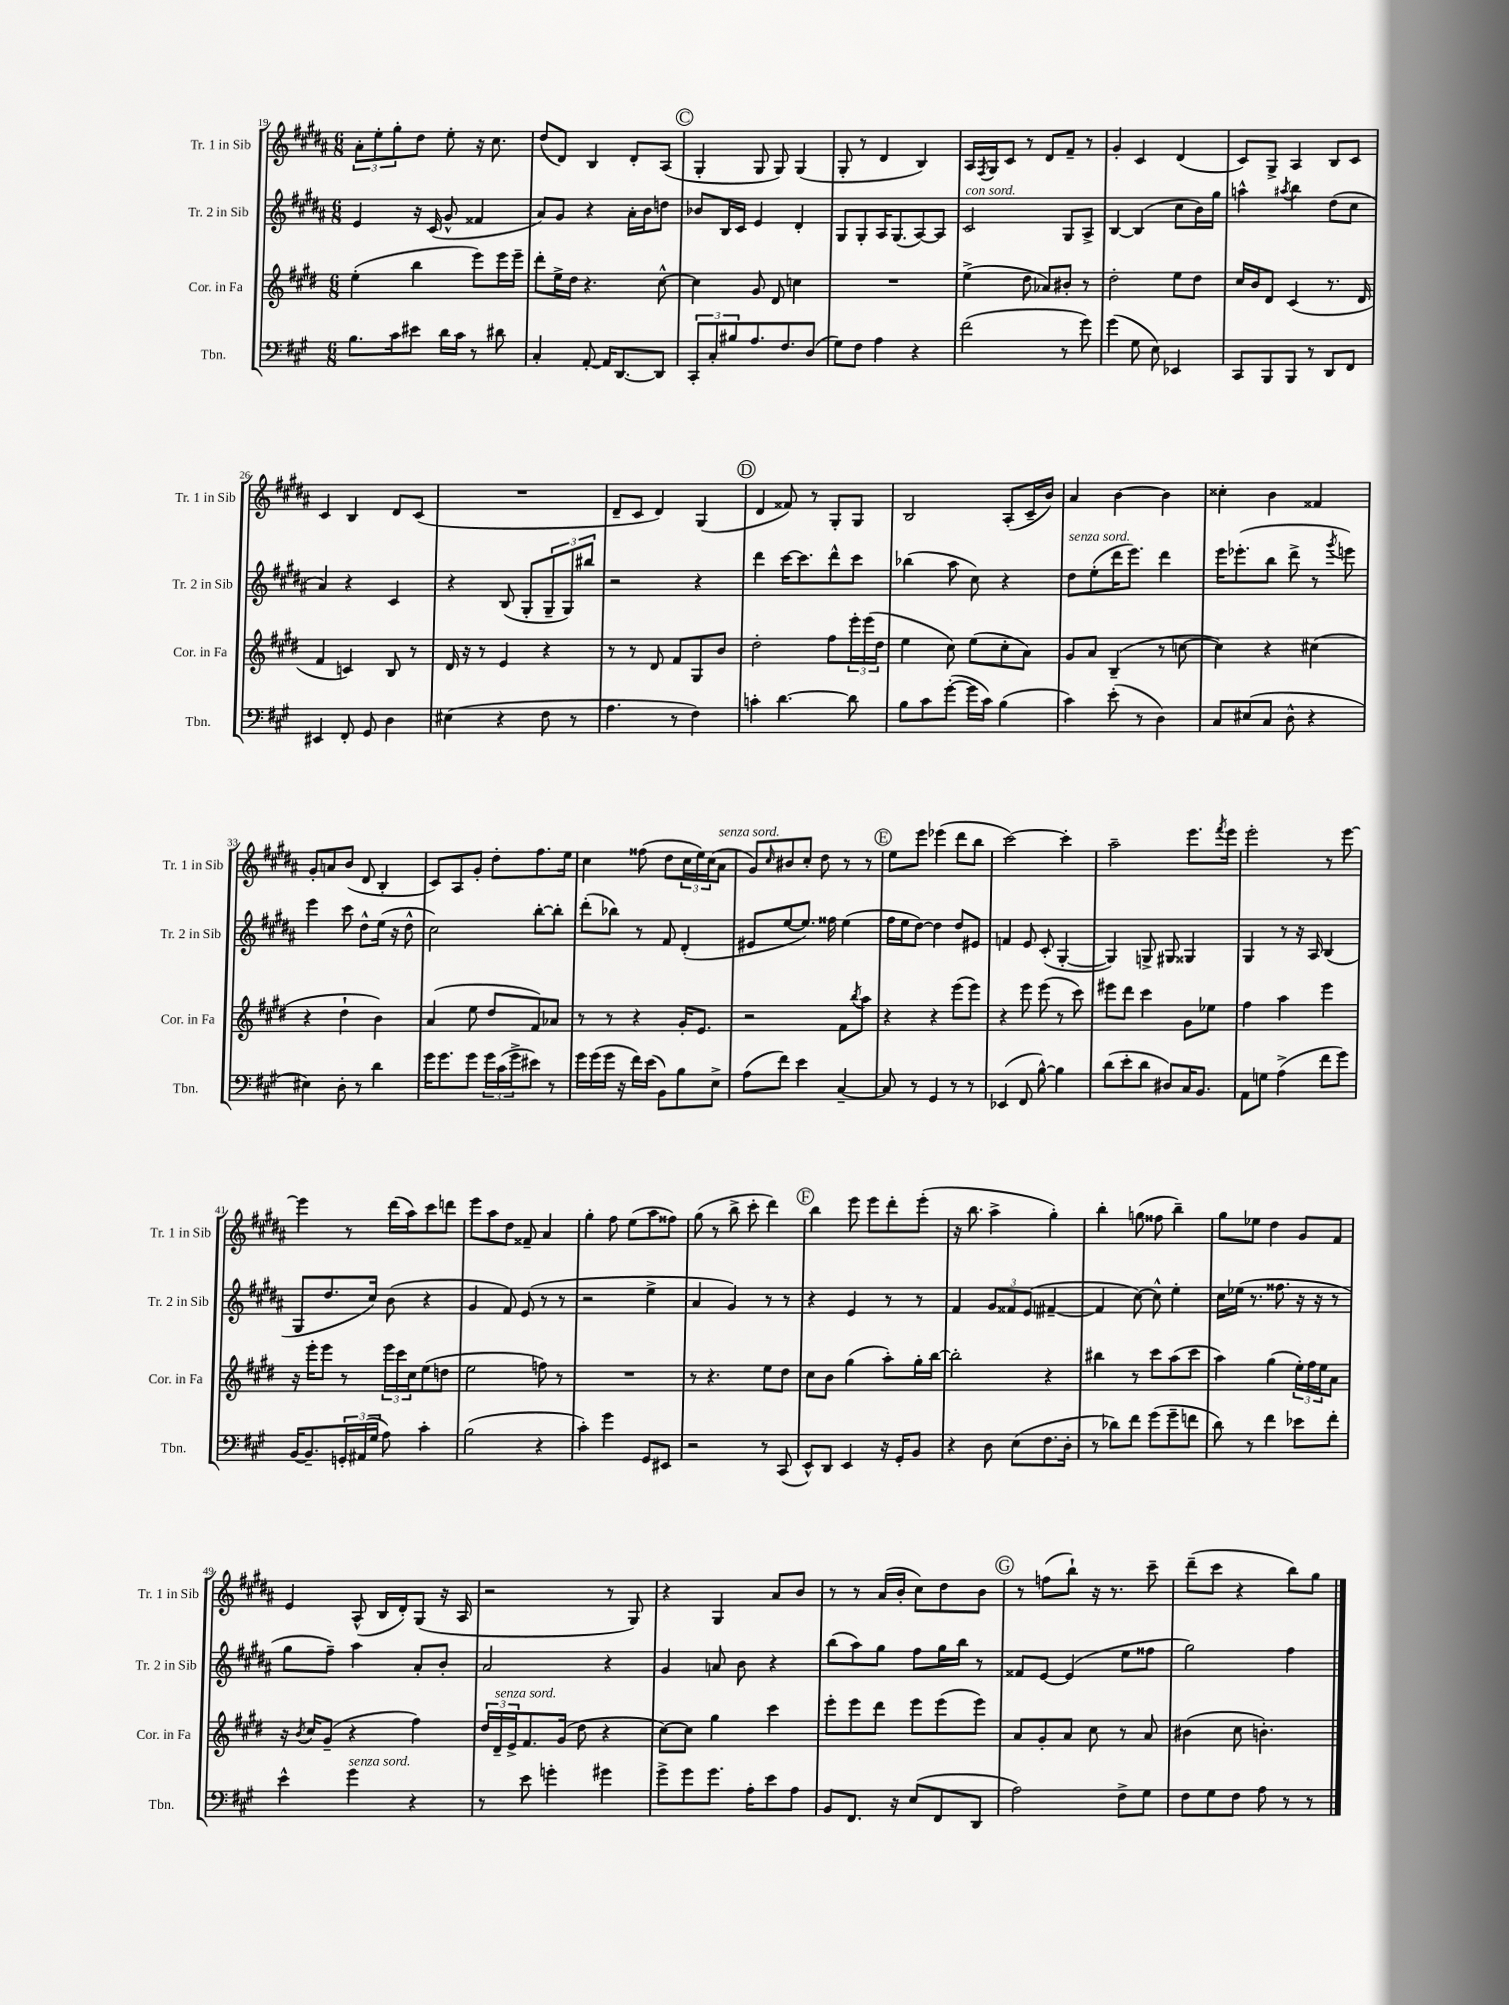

**kern	**kern	**kern	**kern
*part4	*part3	*part2	*part1
*staff4	*staff3	*staff2	*staff1
*I"Tbn.	*I"Cor. in Fa	*I"Tr. 2 in Sib	*I"Tr. 1 in Sib
*I'Tbn.	*I'Cor. in Fa	*I'Tr. 2 in Sib	*I'Tr. 1 in Sib
*clefF4	*clefG2	*clefG2	*clefG2
*k[f#c#g#]	*k[f#c#g#d#]	*k[f#c#g#d#a#]	*k[f#c#g#d#a#]
*M6/8	*M6/8	*M6/8	*M6/8
=19	=19	=19	=19
8.B\L	(4ee'\	4e/	12a#'\L
.	.	.	12ee'\
.	.	.	12gg#'\
16c#\k	.	.	.
8e#X\J	4bb\	16r	8dd#\J
.	.	(16c#/	.
16d\LL	.	8g#^^/	8ee'\
16c#\JJ	.	.	.
8r	8eee\L)	4f##X/	16r
.	.	.	8.cc#\
8d#X\	16eee\L	.	.
.	16eee~\JJ	.	.
=20	=20	=20	=20
4C#'/	8ddd#'\L	8a#/L)	(8dd#/L
.	16ee^\L	8g#/J	8d#/J)
.	16dd#\JJ	.	.
[8AA'/	4.r	4r	4B/
16AA/KL]	.	.	.
[8.DD/	.	.	.
.	.	16a#'\LL	8d#'/L
.	.	16b\J	.
8DD/J]	[8cc#^^\	8ddn\J	(8A#/J
!!LO:REH:place=s1:t=C
=21	=21	=21	=21
12CC#'/L	4cc#\]	8b-X/L	4G#'/
12C#'/	.	.	.
.	.	16B/L	.
12B#X/	.	.	.
.	.	16c#/JJ	.
8.A/	8g#/	4e/	8G#/
.	8d#/	.	8G#/)
8.F#/	.	.	.
.	4ccn\	4d#'/	(4G#/
(8D/J	.	.	.
=22	=22	=22	=22
8G#\L)	2.r	8G#/L	8G#'/
8F#\J	.	8G#'/	8r
4A\	.	16A#/K	4d#/
.	.	(8.G#/	.
4r	.	[8A#/)	4B/)
.	.	8A#/J]	.
=23	=23	=23	=23
!	!	!LO:TX:a:i:t=con sord.	!
(2f#\	(4ee^\	2c#/	16A#/LL
.	.	.	8qF#/
.	.	.	16G#/J
.	.	.	8c#/J
.	8dd#\	.	8r
.	8a-X/L)	.	8d#/L
8r	8b#X'/J	8G#/L	8f#~/J
8g#\)	8r	8A#^/J	8r
=24	=24	=24	=24
(4g#\	2dd#'\	[4B/	4g#'/
8G#\	.	(4B/]	4c#/
8E\)	.	.	.
4EE-X/	8ee\L	8cc#\L	(4d#/
.	8dd#\J	16b\L)	.
.	.	16gg#\JJ	.
=25	=25	=25	=25
8CC#/L	16cc#/LL	4aan^^\	8c#/L)
.	16b/J	.	.
8BBB/	8d#/J	.	8G#^/J
.	.	8qaa#X/	.
8BBB/J	(4c#/	4bb\	4A#/
8r	.	.	.
8DD/L	8.r	(8dd#\L	8B/L
8FF#/J	.	8cc#\J	8c#/J
.	16d#/	.	.
!!LO:LB:g=z
=26	=26	=26	=26
4EE#X/	4f#/	4a#/)	4c#/
8FF#'/	4cn/)	4r	4B/
8GG#/	.	.	.
4D\	8B/	4c#/	8d#/L
.	8r	.	(8c#/J
=27	=27	=27	=27
(4E#X\	16d#/	4r	2.r
.	16r	.	.
.	8r	.	.
4r	4e/	(8B/	.
.	.	8G#'/L	.
8F#\	4r	12G#~/	.
.	.	12G#/)	.
8r	.	.	.
.	.	12bb#X/J	.
=28	=28	=28	=28
4.A\	8r	2r	8d#~/L
.	8r	.	8c#/J
.	8d#/	.	4d#/)
8r	8f#/L	.	.
4F#\)	8G#/	4r	(4G#/
.	8b/J	.	.
!!LO:REH:place=s1:t=D
=29	=29	=29	=29
4cn'\	2dd#'\	4ddd#\	4d#/
[4.d\	.	[16ccc#\KL	8f##X/)
.	.	8.ccc#\]	.
.	.	.	8r
.	8ff#\L	8ddd#^^\	8G#'/L
8d\]	24eee'\L	8ccc#\J	8G#/J
.	(24eee\	.	.
.	24dd#\JJ	.	.
=30	=30	=30	=30
8B\L	4ee\	(4bb-X\	2B/
8c#\	.	.	.
([8g#'\J	8cc#\)	8aa#\	.
16g#\LL]	(8ee\L	8cc#\)	.
16c#\JJ)	.	.	.
(4B\	8cc#'\	4r	(8A#'/L
.	8a\J)	.	16c#~/L
.	.	.	16b/JJ)
=31	=31	=31	=31
!	!	!LO:TX:a:i:t=senza sord.	!
4c#\)	8g#/L	8dd#\L	4a#/
.	8a/J	(8ee'\	.
(8e'\	(4B~/	16ddd#\K	[4b\
.	.	8.eee\J)	.
8r	.	.	.
4D\)	8r	4ddd#\	4b\]
.	[8ccn\	.	.
=32	=32	=32	=32
8C#/L	4cc\])	16eee\KL	4cc##X'\
.	.	(8.eee-X'\	.
(8E#X/	.	.	.
8C#/J	4r	8bb\J	4b\
8D^^\	.	8ddd#^\	.
4r	(4cc#X\	8r	4f##X/
.	.	8qggg#/	.
.	.	8eeen\)	.
!!LO:LB:g=z
=33	=33	=33	=33
4E#X\)	4r	4eee\	8g#'/L
.	.	.	8an/
8D'\	4dd#`\	8ccc#\	(8b/J
8r	.	8dd#^^\L	8d#/
4d\	4b\)	(16ee\Jk	4B'/
.	.	16r	.
.	.	8dd#^^\	.
=34	=34	=34	=34
16g#\KL	(4a/	2cc#\)	8c#/L)
8.g#\	.	.	.
.	.	.	8A#/
8g#\J	8ee\	.	8g#'/J
24g#\LL	8dd#/L	.	8dd#'\L
(24c#\	.	.	.
24g#^\J	.	.	.
8e#X\J)	8f#/)	[8bb'\L	8.ff#\
8r	8a-X/J	8bb'\J]	.
.	.	.	16ee\Jk
=35	=35	=35	=35
16g#\LL	8r	(8ddd#'\L	4cc#\
(16g#\	.	.	.
16g#\JJ	8r	8bb-X\J)	.
16r	.	.	.
16f#\LL)	4r	8r	(8ff##X\
(16e\JJ	.	.	.
8BB\L)	.	8f#/	8dd#\L
8B\	16g#'/KL	(4d#'/	24cc#\L
.	.	.	24ee\)
.	8.e/J	.	.
.	.	.	(24cc#\J
!	!	!	!LO:TX:a:i:t=senza sord.
8E^\J	.	.	8a#\J
=36	=36	=36	=36
(8A\L	2r	8e#X/L	8g#/L)
.	.	.	16qqcc#/
8f#\J)	.	[8ee/	8b#X/
4e\	.	8.ee/J])	8cc#'/J
.	.	.	8dd#\
.	.	16ff##X\	.
[4C#~/	8f#\L	(4ee\	8r
.	8qbb/	.	.
.	8aa\J	.	8r
!!LO:REH:place=s1:t=E
=37	=37	=37	=37
8C#/]	4r	16ff#\LL	8ee\L
.	.	16ee\J	.
8r	.	[8dd#\J)	8eee\J
4GG#/	4r	4dd#\]	(4eee-X\
8r	(8eee\L	8dd#/L	8ddd#\L
8r	8eee\J)	8e#X/J	8bb\J
=38	=38	=38	=38
(4EE-X/	4r	4fn/	[2ccc#\)
8FF#/	8eee\	8e/	.
[8B^^\)	(8eee\	(8c#'/	.
4B\]	8r	[4G#'/	4ccc#'\]
.	8ccc#\)	.	.
=39	=39	=39	=39
(8d\L	8eee#X\L	4G#/])	2aa#~\
8e'\	8ddd#\J	.	.
8d\J	4ccc#\	8Gn^/	.
8D#X/L)	.	8G#X/	.
16C#/K	8g#\L	4G##X/	8.eee\L
8.BB/J	.	.	.
.	8ee-X\J	.	.
.	.	.	8qfff#/
.	.	.	16eee\Jk
=40	=40	=40	=40
8AA\L	4ff#\	4G#/	2eee'\
8Gn\J	.	.	.
(4A^\	4aa\	8r	.
.	.	16r	.
.	.	16A#/	.
8f#\L	4eee\	(4B/	8r
8g#\J)	.	.	[8eee\
!!LO:LB:g=z
=41	=41	=41	=41
[16BB/KL	16r	8G#/L	4eee\]
8.BB~/]	16eee'\KL	.	.
.	8eee\J	8.dd#/	.
24GGn'/L	8r	.	8r
(24AA#X/	.	.	.
.	.	16cc#/Jk)	.
24G#/JJ	.	.	.
8A\)	24eee\LL	(8b\	(16ddd#\LL
.	24ccc#\	.	.
.	.	.	16aa#\J)
.	24cc#\J	.	.
4c#'\	(8ee\	4r	8ccc#\
.	8ddn\J	.	8dddn\J
=42	=42	=42	=42
(2B\	2ee\	4g#/	8eee\L
.	.	.	8aa#\
.	.	8f#/)	8dd#\J
.	.	(8e/	8f##X~/
4r	8ffn\)	8r	4a#/
.	8r	8r	.
=43	=43	=43	=43
4c#'\)	2.r	2r	4gg#'\
4g#\	.	.	8ff#\
.	.	.	(8ee\L
8GG#/L	.	4ee^\	8aa#\
8EE#X/J	.	.	8ff##X\J)
=44	=44	=44	=44
2r	8r	4a#/	(8gg#\
.	4.r	.	8r
.	.	4g#/)	8bb^\
.	.	.	8ccc#'\
8r	8ee\L	8r	4ddd#\)
(8CC#/	8dd#\J	8r	.
!!LO:REH:place=s1:t=F
=45	=45	=45	=45
8EE^^/L)	8cc#\L	4r	4bb\
8DD/J	8b\J	.	.
4EE/	(4gg#\	4e/	8eee\
.	.	.	8eee\L
16r	8aa'\L)	8r	8ddd#'\
16GG#'/KL	.	.	.
8BB/J	16gg#'\L	8r	(8eee'\J
.	[16bb\JJ	.	.
=46	=46	=46	=46
4r	2bb'\]	4f#/	16r
.	.	.	8.bb\
8D\	.	12g#/L	4aa#^\
.	.	12f##X/	.
(8E\L	.	.	.
.	.	(12e/J	.
8.F#\	4r	[4f#X~/	4gg#'\)
16D'\Jk	.	.	.
=47	=47	=47	=47
8r	4bb#X\	4f#/]	4bb'\
8d-X\L)	.	.	.
8f#\J	8r	[8cc#\)	(8ggn\
(8g#\L	8ccc#\L	8cc#^^\]	8ff##X\
8g#~\	(8aa\	4ee'\	4bb~\)
8fn\J	8ccc#\J	.	.
=48	=48	=48	=48
8d\)	4aa\)	16cc#\LL	8gg#\L
.	.	(16ee-X\JJ	.
8r	.	8.r	8ee-X\J
4f#\	(4gg#\	.	4dd#\
.	.	8.ff##X\	.
8e-X\L	24ee'\LL)	16r	8g#/L
.	24ff#\	.	.
.	.	16r	.
.	24ee\J	.	.
8f#'\J	8a\J	8r	8f#/J
!!LO:LB:g=z
=49	=49	=49	=49
4e^^\	16r	8gg#\L	4e/
.	8qb/	.	.
.	16cc#/KL	.	.
.	(8g#~/J	8ff#~\J)	.
!LO:TX:a:i:t=senza sord.	!	!	!
4g#\	4r	4aa#\	(8A#^^/
.	.	.	16B/LL
.	.	.	16d#'/J)
4r	4ff#\)	8a#'/L	(8G#/J
.	.	8b'/J	16r
.	.	.	16A#/
=50	=50	=50	=50
8r	24dd#/LL	2a#/	2r
!	!LO:TX:a:i:t=senza sord.	!	!
.	24d#~/	.	.
.	24e^/J	.	.
8e\	8.f#/	.	.
4gn'\	.	.	.
.	(16g#/Jk	.	.
.	8dd#\	.	.
4g#X\	4r	4r	8r
.	.	.	8G#/)
=51	=51	=51	=51
8g#^\L	[8cc#\L)	4g#/	4r
8g#\	8cc#\J]	.	.
8.g#\J	4gg#\	8an/	4G#/
.	.	8b\	.
16A'\KL	.	.	.
8e\	4ccc#\	4r	8a#/L
8A\J	.	.	8b/J
=52	=52	=52	=52
8BB/L	8eee'\L	(8bb\L	8r
8.FF#/J	8eee\	8aa#\)	8r
.	8ddd#\J	8gg#\J	(16a#/LL
16r	.	.	16b'/JJ
(8E/L	8eee\L	8ff#\L	8cc#\L)
8FF#/	(8eee\	16gg#\L	8dd#\
.	.	16bb\JJ	.
8DD/J	8eee\J)	8r	8b\J
!!LO:REH:place=s1:t=G
=53	=53	=53	=53
2A\)	8a/L	8f##X/L	8r
.	8g#'/	[8e/J	(8ffn\L
.	8a/J	(4e/]	8bb`\J)
.	8cc#\	.	16r
.	.	.	8.r
8F#^\L	8r	8ee\L	.
8G#\J	8a/	8ff##X\J	8ccc#~\
=54	=54	=54	=54
8F#\L	(4b#X\	2gg#\)	(8ddd#~\L
8G#\	.	.	8ccc#\J
8F#\J	8cc#\	.	4r
8A\	4.bn'\)	.	.
8r	.	4ff#\	8bb\L)
8r	.	.	8gg#\J
==	==	==	==
*-	*-	*-	*-
